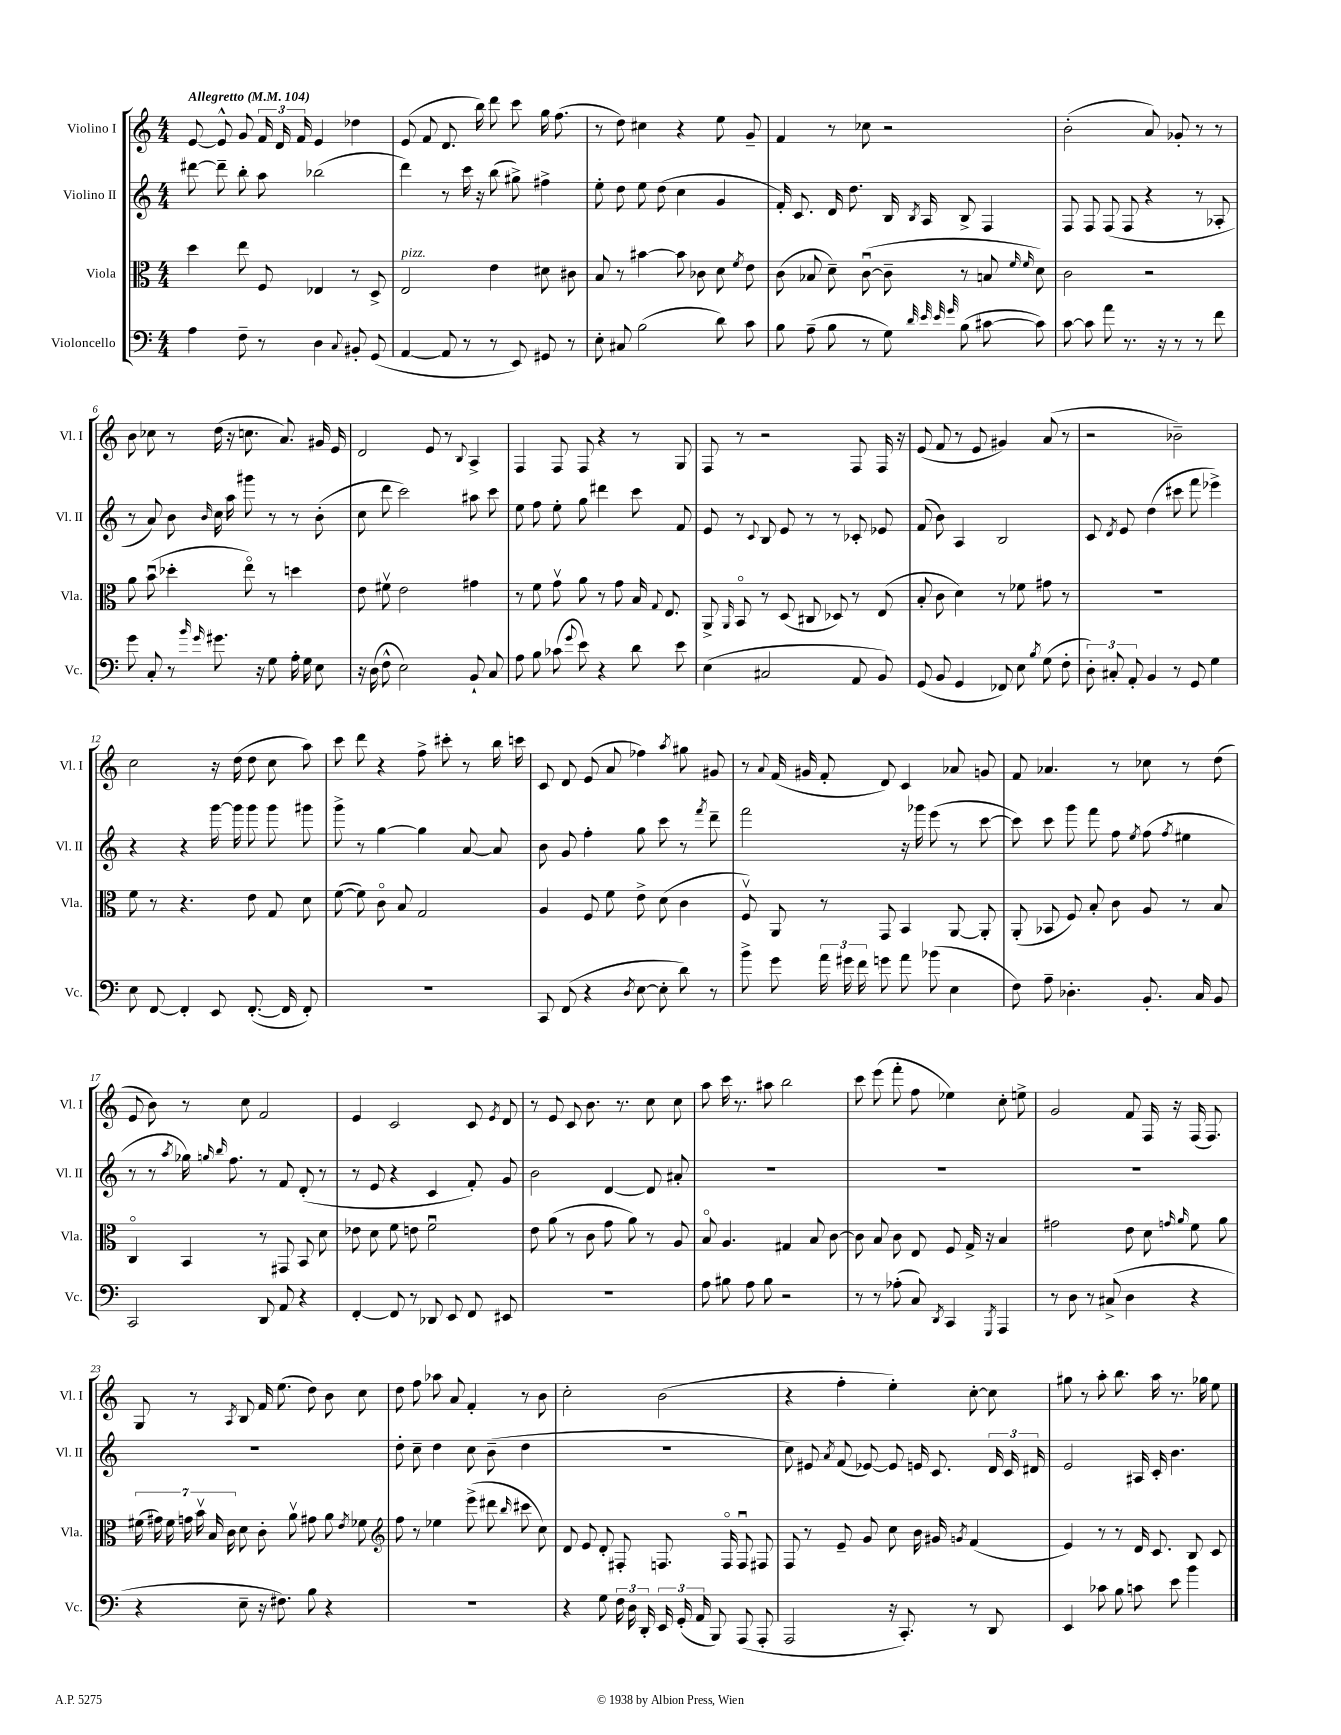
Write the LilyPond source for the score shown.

<<
\new StaffGroup <<
\new Staff = "s0" \with { instrumentName = "Violino I" shortInstrumentName = "Vl. I" } {
    \clef treble \key c \major \numericTimeSignature \time 4/4 \tempo "Allegretto" 4 = 104
    \autoBeamOff e'8~ e'8-^ g'8 \tuplet 3/2 { f'16 d'16 f'16 } e'4 des''4 |
    e'8( f'8 d'8. b''16) d'''8 c'''8 g''16 f''8.( |
    r8 d''8) cis''4 r4 e''8 g'8-- |
    f'4 r8 ces''8 r2 |
    b'2-.( a'8) ges'8-. r8 r8 |
    b'8 ces''8 r8 d''16( r16 c''8. a'8.) gis'16 e'16 |
    d'2 e'8 r8 \appoggiatura { b8 } a4-> |
    f4 f8 f8 r4 r8 g8 |
    f8 r8 r2 f8 f16 r16 |
    e'8( f'8 r8 e'8 gis'4) a'8( r8 |
    r2 bes'2--) |
    c''2 r16 d''16( d''8 c''8 a''8) |
    c'''8 d'''8 r4 f''8-> cis'''8-. r8 b''16 c'''16 |
    c'8 d'8 e'8( a'8 fes''4) \acciaccatura { a''8 } gis''8 gis'8 |
    r8 \appoggiatura { a'8 } f'16( gis'16 f'8-. d'8) c'4 aes'8 g'8 |
    f'8 aes'4. r8 ces''8 r8 d''8( |
    e'8 b'8) r8 c''8 f'2 |
    e'4 c'2 c'8 \acciaccatura { e'8 } d'8 |
    r8 e'8 c'8 b'8. r8. c''8 c''8 |
    a''8 c'''16 r8. ais''8 b''2 |
    c'''8 e'''8( f'''8-. f''8 ees''4) c''8-. e''8-> |
    g'2 f'8 f16 r16 f16( f8.) |
    g8 r8 \acciaccatura { a8 } b8 f'16 e''8.( d''8) b'8 c''8 |
    d''8 f''8 aes''8 a'8 f'4-. r8 b'8 |
    c''2-. b'2( |
    r4 f''4-. e''4-.) c''8~-. c''8 |
    gis''8 r8 a''8-. b''8. a''16 r8. ges''16 e''8 \bar "|." |
}
\new Staff = "s1" \with { instrumentName = "Violino II" shortInstrumentName = "Vl. II" } {
    \clef treble \key c \major \numericTimeSignature \time 4/4
    \autoBeamOff dis'''8~ dis'''8-- b''8-. a''8 bes''2( |
    d'''4) r8 c'''16 r16 b''8( gis''8->) fis''4-> |
    e''8-. d''8 e''8 d''8( c''4 g'4 |
    f'16-.) c'8. d'16 d''8. b16 \acciaccatura { b8 } a16 b8-> f4 |
    f8 f8 f8( f8 r4 r8 aes8-. |
    r8 a'8) b'8 \grace { b'16 } c''16 a''16 gis'''8 r8 r8 b'8-.( |
    c''8 d'''8 c'''2) ais''8 c'''8 |
    e''8 f''8 e''8-. g''8 dis'''4 c'''8 f'8 |
    e'8 r8 \appoggiatura { c'8 } b8 e'8 r8 r8 ces'8-. ees'8 |
    f'8( b'8) a4 b2 |
    c'8 \acciaccatura { d'8 } e'8 d''4( cis'''8 f'''8 ees'''4->) |
    r4 r4 g'''16~ g'''16 g'''8 g'''8 gis'''8 |
    g'''8-> r8 g''4~ g''4 a'8~ a'8 |
    b'8 g'8 f''4-. g''8 c'''8 r8 \acciaccatura { f'''8 } d'''8-- |
    f'''2 r16 ges'''16 e'''8( r8 c'''8~ |
    c'''8) c'''8 g'''8 f'''8 f''8 \acciaccatura { e''8 } f''8( \acciaccatura { f''8 } eis''4 |
    r8 r8 \acciaccatura { a''8 } ges''16) \grace { g''16 b''16 } f''8. r8 f'8 d'8-.( r8 |
    r8 e'8 r4 c'4 f'8-.) g'8 |
    b'2 d'4~ d'8 ais'8-. |
    R1 |
    R1 |
    R1 |
    R1 |
    d''8-. c''8-- d''4 c''8 b'8--( d''4 |
    R1 |
    c''8) eis'8 \acciaccatura { a'8 } f'8( ees'8~) ees'8 e'16 c'8. \tuplet 3/2 { d'16 c'16 dis'16 } |
    e'2 ais16 c'16-. b'4. \bar "|." |
}
\new Staff = "s2" \with { instrumentName = "Viola" shortInstrumentName = "Vla." } {
    \clef alto \key c \major \numericTimeSignature \time 4/4
    \autoBeamOff d''4 e''8 f8 ees4 r8 d8-> |
    e2^\markup { \italic "pizz." } e'4 dis'8 cis'8 |
    b8 r8 bis'4~ bis'8 ces'8 d'8 \acciaccatura { f'8 } e'8 |
    c'8( bes8 d'8--) c'8~\downbow( c'8-- r8 b8 \grace { f'16 f'16 } d'8) |
    c'2 r2 |
    a'8 b'8\downbow( des''4-. e''8\flageolet) r8 d''4 |
    e'8 fis'8\upbow e'2 gis'4 |
    r8 f'8 g'8\upbow a'8 r8 g'8 b16 \appoggiatura { g8 } e8. |
    a,8-> \grace { a,16 } b,8\flageolet r8 d8( cis8 des8) r8 e8( |
    b8-. c'8 d'4) r8 fes'8 gis'8 r8 |
    R1 |
    f'8 r8 r4. e'8 g8 d'8 |
    f'8~( f'8) c'8\flageolet b8 g2 |
    a4 f8 f'8 e'8-> d'8( c'4 |
    f8\upbow) a,8 r8 g,8 b,4 a,8~ a,8-. |
    a,8-.( bes,8 f8) b8-. c'8 a8 r8 b8 |
    c4\flageolet b,4 r8 gis,8 b,8 d'8 |
    ees'8 d'8 f'8 e'8 f'2\downbow |
    e'8 a'8( r8 c'8 g'8 a'8) r8 a8 |
    b8\flageolet a4. gis4 b8 c'8~ |
    c'8 b8 c'8 e8 f8 g16-> r16 b4 |
    gis'2 e'8 d'8 \grace { g'16 a'16 } f'8 a'8 |
    \tuplet 7/4 { fis'16( gis'16) fis'16 g'16 b'16\upbow b16 c'16 } d'8 c'8-. a'8\upbow gis'8 a'8 \acciaccatura { e'8 } fes'8 |
    \clef treble f''8 r8 ees''4 e'''8->( dis'''8 \grace { b''16 } cis'''8 c''8) |
    d'8 e'8 d'8-. fis8-. f8. f16\flageolet f8\downbow fis8 |
    f8 r8 e'8-- g'8 c''8 b'16 gis'16 \acciaccatura { g'8 } f'4( |
    e'4) r8 r8 d'16 c'8. b8 c'8 \bar "|." |
}
\new Staff = "s3" \with { instrumentName = "Violoncello" shortInstrumentName = "Vc." } {
    \clef bass \key c \major \numericTimeSignature \time 4/4
    \autoBeamOff a4 f8-- r8 d4 \appoggiatura { c8 } bis,8-. g,8( |
    a,4~ a,8 r8 r8 e,8) gis,8 r8 |
    e8-. cis8 b2( d'8) c'8 |
    b8 a8--( b8 r8 g8) \grace { d'32 e'32 e'32 g'32 } b8( cis'8~ cis'8) |
    c'8~ c'8 a'8 r8. r16 r8 r8 f'8 |
    g'8 c8-. r8 \grace { b'16 g'16 } gis'8. r16 g8 a16-. g16 e8 |
    r16 d16( f8-^ e2) b,8-! c8 |
    a8 b8 ces'8( \appoggiatura { g'8 } e'8) r4 d'8 e'8 |
    e4( cis2 a,8 b,8) |
    g,8( b,8 g,4 fes,8) e8 \acciaccatura { b8 } g8( f8-. |
    \tuplet 3/2 { d8-.) cis8-. a,8-. } b,4 r8 g,8 g4 |
    e8 f,8~ f,4-. e,8 f,8.~-.( f,16 f,8-.) |
    R1 |
    c,8 f,8( r4 \acciaccatura { d8 } e8~ e8-. d'8) r8 |
    b'8-> g'8 \tuplet 3/2 { a'16 gis'16 f'16 } g'8 a'8 bes'8( e4 |
    f8) a8-- des4.-. b,8.-. c16 b,8 |
    c,2 d,8 a,8 r4 |
    f,4~-. f,8 r8 des,8 e,8 f,8 eis,8 |
    R1 |
    a8 bis8 a8 bis8 r2 |
    r8 r8 aes8-.( c8) \acciaccatura { d,8 } c,4 \acciaccatura { g,,8 } a,,4 |
    r8 d8 r8 cis8->( d4 r4 |
    r4 e8-- r16 fis8.) b8 r4 |
    R1 |
    r4 g8 \tuplet 3/2 { f16 d16 d,16-. } \tuplet 3/2 { e,16 g,16-.( a,16 } b,,8) a,,8( a,,8-. |
    a,,2 r16 c,8.-.) r8 d,8 |
    e,4 ces'8 b8 c'8 e'8 b'4 \bar "|." |
}
>>
>>
